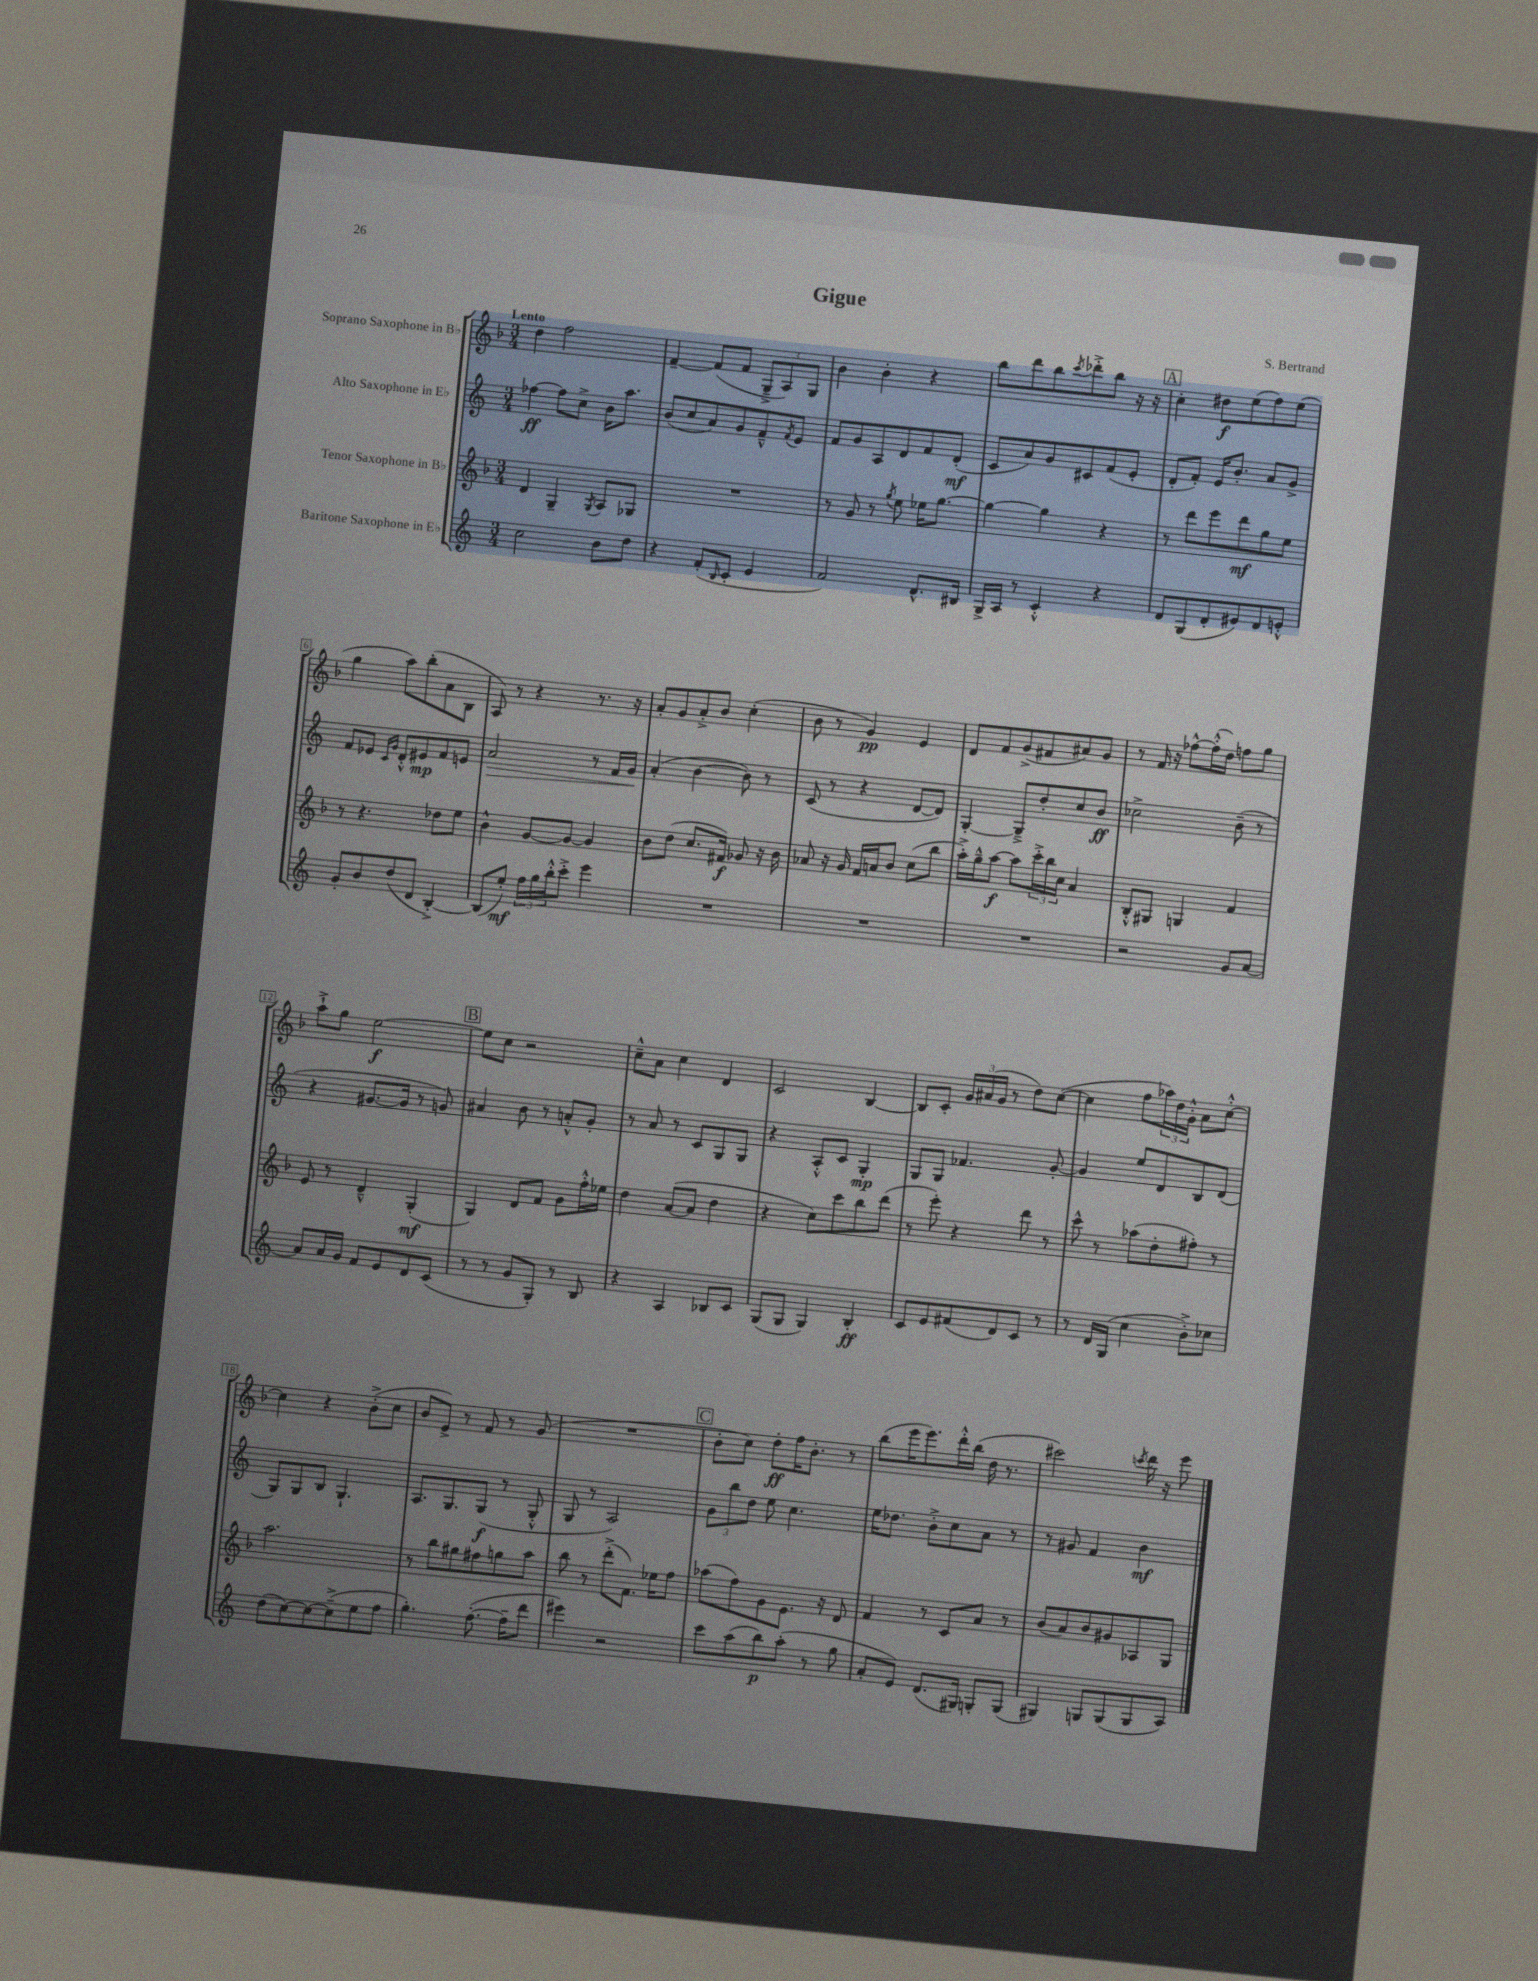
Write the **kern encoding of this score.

**kern	**kern	**kern	**kern
*staff4	*staff3	*staff2	*staff1
*clefG2	*clefG2	*clefG2	*clefG2
*k[]	*k[b-]	*k[]	*k[b-]
*M3/4	*M3/4	*M3/4	*M3/4
2cc	4d	[4ff-	4dd
.	4G~	8ff-]	2ff
.	.	8cc^	.
.	8qG	.	.
8b	8A	16b	.
.	.	8.aa	.
8dd	8G-	.	.
=	=	=	=
4r	2.r	(8b	[4f~
.	.	8cc	.
(8f'	.	8a)	(8f]
16qqB	.	.	.
8c'	.	8g	8f
4e	.	8f~^^	12G~^
.	.	.	12A)
.	.	8qf	.
.	.	8e	.
.	.	.	12G
=	=	=	=
2f)	8r	8f	4b-
.	8g	8g	.
.	8r	8A	4b-'
.	8qgg	.	.
.	8ee	8d	.
8.d^^	16ee-	8f	4r
.	[8.gg	.	.
.	.	(8d'	.
16B#	.	.	.
=	=	=	=
16G^	4gg_	8c	8bb-
16A	.	.	.
8r	.	8a)	8ddd
4c'^^	4gg]	8g	8bb-
.	.	.	8qccc
.	.	8c#	8ddd-'^
4r	4r	(8f	8bb-
.	.	8e'	16r
.	.	.	16r
=	=	=	=
8d	8r	8d'	4cc'
(8G	8ddd	8f')	.
8d'	8eee	16e	8dd#
.	.	8.b'	.
8e#)	8ddd	.	(8ee
8d	8gg	8a	8ff)
8e'^^	8ee	8g^	(8ee
=	=	=	=
8g'	8r	8f	4gg
8b	4.r	8e-	.
.	.	16qqc	.
.	.	16qqg	.
(8dd	.	8d'^^	8aa)
8d	.	8e#	(8bb-'
[4B'^)	8dd-	8f	8a
.	8ee	8e	8B-
=	=	=	=
(8B]	4b-^^	2a	8A)
8ee')	.	.	8r
24ff	[8g	.	4r
24gg	.	.	.
24bb'^^	.	.	.
8ccc'^	8g_	.	.
4eee	4g]	8r	8.r
.	.	16f	.
.	.	16g	16r
=	=	=	=
2.r	8b-	(4a'	8a'
.	(8dd	.	8g
.	8.cc	[4b	8a'^
.	.	.	8b-
.	16f#)	.	.
.	8g-	8b])	(4cc'
.	16r	8r	.
.	16b-	.	.
=	=	=	=
2.r	8a-	(8c	8b-
.	16r	8r	8r
.	16g	.	.
.	16f	4r	4g)
.	16a	.	.
.	8b-	.	.
.	(8cc	[8d	4e
.	8bb-	8d])	.
=	=	=	=
2.r	16aa'^)	[4G'	8d
.	16gg~^^	.	.
.	[8aa	.	8f
.	8aa]	8G~^]	(8g^
.	24ccc'^	8dd'	8f#
.	24bb-	.	.
.	24cc	.	.
.	4a	8cc	8a#)
.	.	8b	8g
=	=	=	=
2r	8B-'^^	2cc-^	8r
.	8G#	.	16f
.	.	.	16r
.	4G	.	[8ff-^^
.	.	.	(16ff-'^^]
.	.	.	16dd)
8g	4f	(8b~	8ff
[8a	.	8r	8gg
=	=	=	=
8a]	8e	4r	8aa`^
16a	8r	.	8gg
16g	.	.	.
8f	4d~^^	[8.g#	[2ee
8e	.	.	.
.	.	16g#]	.
8d	(4G'	8r	.
(8c	.	8g)	.
=	=	=	=
8r	4G)	4a#	8ee]
8r	.	.	8cc
8g	8d	8b	2r
8G')	8f	8r	.
8r	8g	8a'^^	.
8B	16ff'^^	8g'	.
.	16ee-	.	.
=	=	=	=
4r	4dd	8r	8cc~^^
.	.	8a	8a
4A	([8a	8r	4cc
.	8a]	8c	.
8B-	4dd	8G	4d
8c	.	8G	.
=	=	=	=
(8G	4r	4r	2c
8G	.	.	.
4G)	8cc)	8A'^^	.
.	8ccc	8c	.
4B'	8bb-	4G'	[4B-
.	(8ddd	.	.
=	=	=	=
8c	8r	8G	8B-]
8e	8eee')	8G	8c'
(8f#	4r	4.f-	24g
.	.	.	(24a#
.	.	.	24g
8d)	.	.	8r
8c	8ddd	.	8dd)
8r	8r	[8g'	([8cc
=	=	=	=
8r	8ccc^^	4g]	4cc]
16d	8r	.	.
(16G	.	.	.
4cc	(8aa-	8ee	8ff
.	8dd'	8d	24aa-)
.	.	.	24dd
.	.	.	24g'^^
8b'^)	8ff#')	8B	8a
8cc-	8r	(8d	[8cc'^^
=	=	=	=
(8dd	2.aa	8G)	4cc]
[8cc)	.	8G	.
8cc_	.	8B	4r
(8cc~^]	.	4.G`	.
8ee	.	.	(8b-'^
8ff	.	.	8cc
=	=	=	=
4.gg')	8r	8.A	8b-
.	8bb-	.	8e^)
.	.	8.G	.
.	8gg#	.	8r
([8.ff'	8ff#	(8G	8f
.	8gg	8r	8r
16ff~]	.	.	.
8ddd	8aa	8G'^^	(8g
=	=	=	=
4eee#)	8bb-	8G	2.r
.	8r	8r	.
2r	(8ddd'^	2A)	.
.	8.f)	.	.
.	16ee-	.	.
.	8ff	.	.
=	=	=	=
8ccc	(8aa-	12g	8b-'
.	.	12bb	.
(8aa	8ff)	.	8cc)
.	.	12dd	.
8bb)	8g	8ee	8dd'
(8aa'	8.e	4.cc	16ff
.	.	.	8.b-'
8r	.	.	.
.	16r	.	.
8gg	8d	.	8r
=	=	=	=
8a'	4f	16ee	(8bb-
.	.	8.dd-	.
8e)	.	.	16eee
.	.	.	8.eee)
(8.d	8r	8b'^	.
.	8c	8cc	16ddd'^^
16G#)	.	.	(16bb-
8G'	8a	8a	16dd
.	.	.	8.r
(8G	8r	8r	.
=	=	=	=
4G#)	(8b-	8r	2ccc#)
.	8a)	8g#	.
8G	8b-	4f	.
(8G	8g#	.	.
.	.	.	8qccc
8G	8A-	4b	16ddd
.	.	.	16r
8A)	8G	.	8eee
==	==	==	==
*-	*-	*-	*-
